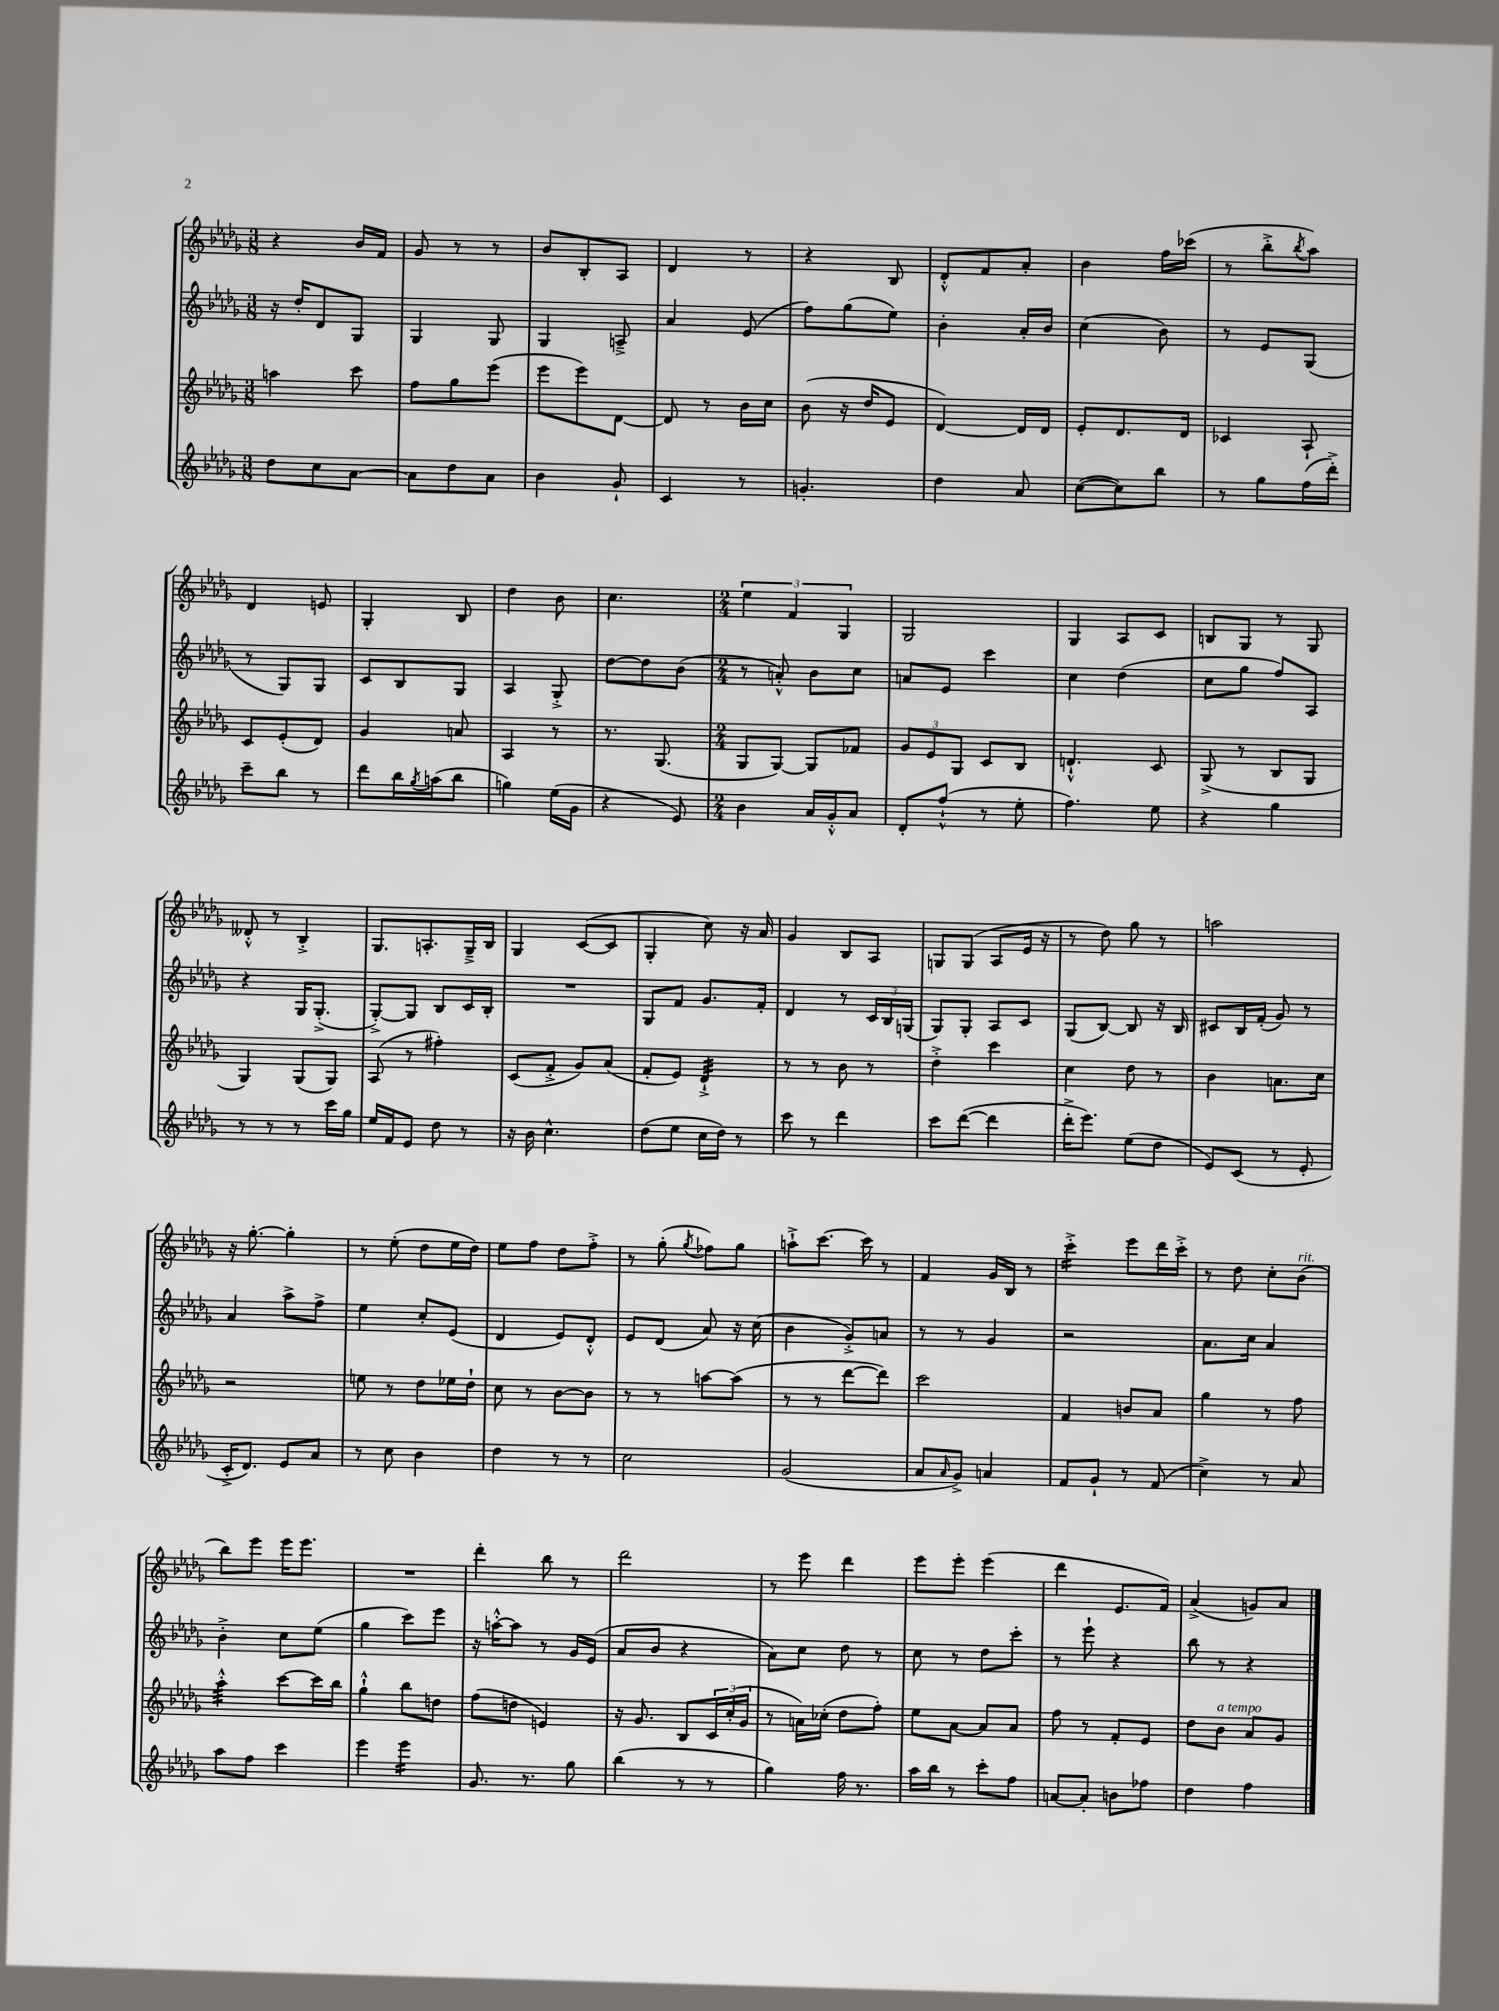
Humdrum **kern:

**kern	**kern	**kern	**kern
*staff4	*staff3	*staff2	*staff1
*clefG2	*clefG2	*clefG2	*clefG2
*k[b-e-a-d-g-]	*k[b-e-a-d-g-]	*k[b-e-a-d-g-]	*k[b-e-a-d-g-]
*M3/8	*M3/8	*M3/8	*M3/8
8dd-	4aa	16r	4r
.	.	16dd-'	.
8cc	.	8d-	.
[8a-	8ccc	8G-	16b-
.	.	.	16f
=	=	=	=
8a-]	8ff	4G-	8g-
8dd-	8gg-	.	8r
8a-	(8eee-	8G-	8r
=	=	=	=
4b-	8eee-	4G-	8b-
.	8eee-)	.	8B-'
8g-`	[8d-	8A~^	8A-
=	=	=	=
4c	8d-]	4a-	4d-
.	8r	.	.
8r	16b-	(8e-	8r
.	16cc	.	.
=	=	=	=
4.g'	(8b-	8ff)	4r
.	16r	(8gg-	.
.	16dd-	.	.
.	8e-	8ee-)	8B-
=	=	=	=
4dd-	[4d-)	4b-'	8d-'^^
.	.	.	8f
8a-	16d-]	16a-'	8a-'
.	16d-	16b-	.
=	=	=	=
([8cc	8e-'	(4cc	4b-
8cc])	8.d-	.	.
8bb-	.	8b-)	16ff
.	16d-	.	(16ccc-
=	=	=	=
8r	4c-	8r	8r
8gg-	.	8e-	8bb-'^
.	.	.	8qbb-
(16ff	8A-`	(8G-	8aa-)
16ddd-'^)	.	.	.
=	=	=	=
8ccc~	8c	8r	4d-
8bb-	(8e-'	8G-)	.
8r	8d-)	8G-	8e
=	=	=	=
8ddd-	4g-	8c	4G-'
16bb-	.	8B-	.
8qgg-	.	.	.
(16aa	.	.	.
8bb-	8a	8G-	8B-
=	=	=	=
4gg)	4A-	4A-	4dd-
(16ee-	8r	8G-'^	8b-
16g-	.	.	.
=	=	=	=
4r	8.r	[8dd-	4.cc
.	.	8dd-]	.
.	(8.G-	.	.
8e-)	.	(8b-	.
=	=	=	=
*M2/4	*M2/4	*M2/4	*M2/4
4b-	8G-	8r	6ee-
.	[8G-)	8a'^^)	.
.	.	.	6f
16a-	8G-]	8b-	.
16g-'^^	.	.	.
.	.	.	6G-
8a-	8f-	8cc	.
=	=	=	=
8d-'	12g-	8a	2G-
.	12e-	.	.
(8ff`^^	.	8e-	.
.	12G-	.	.
8r	8c	4ccc	.
8ee-'	8B-	.	.
=	=	=	=
4.ff)	4.d`^^	4cc	4G-
.	.	(4dd-	8A-
8ee-	8c	.	8c
=	=	=	=
4r	(8G-^	8cc	8B
.	8r	8gg-	8G-
4gg-	8B-	8ff)	8r
.	8G-	8A-	8G-
=	=	=	=
8r	4G-)	4r	8d--'^^
8r	.	.	8r
8r	(8G-	16G-	4B-'^
.	.	(8.G-'^	.
16ccc	8G-)	.	.
16gg-	.	.	.
=	=	=	=
16ee-	(8A-	[8G-'^)	8.G-
16f	.	.	.
8e-	8r	8G-]	.
.	.	.	8.A'
8dd-	4ff#')	8B-	.
8r	.	16c	16G-~^
.	.	16B-'	16B-
=	=	=	=
16r	(8c	2r	4G-
16b-	.	.	.
4.cc^^	8f'^	.	.
.	8g-)	.	([8c
.	(8a-	.	8c]
=	=	=	=
(8dd-	8f'	8G-	4G-'
8ee-	8e-)	8f	.
16cc	4d-`^	8.g-	8cc)
16dd-)	.	.	.
8r	.	.	16r
.	.	16f'	16a-
=	=	=	=
8ccc	8r	4d-	4g-
8r	8r	.	.
4ddd-	8b-	8r	8B-
.	8r	24c	8A-
.	.	24B-	.
.	.	(24G	.
=	=	=	=
8ccc	4dd-'^	8G-)	8G
([8ddd-	.	8G-'	(8G
4ddd-]	4ccc	8A-	8A-
.	.	8c	16e-
.	.	.	16r
=	=	=	=
16ddd-'^	4cc	(8G-	8r
8.eee-)	.	.	.
.	.	[8B-)	8dd-)
(8ee-	8dd-	8B-]	8gg-
8dd-	8r	16r	8r
.	.	16B-	.
=	=	=	=
8e-)	4b-	8c#	2aa
(8c	.	16B-	.
.	.	(16f'	.
8r	8.a	8g-)	.
8e-'	.	8r	.
.	16cc	.	.
=	=	=	=
16c'^	2r	4a-	16r
8.d-)	.	.	[8.gg-'
8e-	.	8aa-^	4gg-']
8a-	.	8ff^	.
=	=	=	=
8r	8ee	4ee-	8r
8cc	8r	.	(8ee-'
4b-	8dd-	8cc'	8dd-
.	16ee-	(8e-	16ee-
.	16dd-`	.	16dd-)
=	=	=	=
4dd-	8cc	4d-	8ee-
.	8r	.	8ff
8r	[8b-	8e-)	8dd-
8r	8b-]	8d-'^^	8ff'^
=	=	=	=
2cc	8r	8e-	8r
.	8r	(8d-	(8gg-'
.	.	.	8qgg-
.	[8aa	8a-)	8ff-)
.	(8aa]	16r	8gg-
.	.	(16cc	.
=	=	=	=
(2g-	8r	4b-	8aa`^
.	8r	.	[8.ccc
.	[8ddd-	8g-'^)	.
.	.	.	16ccc]
.	8ddd-])	8a	8r
=	=	=	=
8a-	2ccc	8r	4f
16qqa-	.	.	.
8g-^)	.	8r	.
4a	.	4g-	16g-
.	.	.	16B-
.	.	.	8r
=	=	=	=
8f	4f	2r	4ccc'^
8g-`	.	.	.
8r	8b	.	8eee-
(8f	8a-	.	16ddd-
.	.	.	16ccc'^
=	=	=	=
4cc^)	4gg-	8.a-	8r
.	.	.	8dd-
.	.	16cc	.
8r	8r	4a-	8cc'
8a-	8ff	.	(8b-
=	=	=	=
8aa-	4aa-'^^	4b-'^	8bb-)
8ff	.	.	8eee-
4ccc	[8ccc	8cc	16eee-
.	.	.	8.eee-
.	16ccc]	(8ee-	.
.	16bb-	.	.
=	=	=	=
4eee-	4gg-`^^	4gg-	2r
4eee-	8bb-	8ccc)	.
.	8dd	8eee-	.
=	=	=	=
8.g-	(8ff	16r	4ddd-'
.	.	[16aa'^^	.
.	8dd	8aa]	.
8.r	.	.	.
.	4e)	8r	8bb-
8gg-	.	16g-	8r
.	.	(16e-	.
=	=	=	=
(4bb-	16r	8a-	2ddd-
.	8.g-	.	.
.	.	8b-	.
8r	8B-	4r	.
8r	24c	.	.
.	(24cc'	.	.
.	24g-	.	.
=	=	=	=
4gg-)	8r	8a-)	8r
.	16a)	8cc	8eee-
.	(16cc-'	.	.
16ff	8dd-	8dd-	4ddd-
8.r	.	.	.
.	8ff')	8r	.
=	=	=	=
16aa-	8ee-	8cc	8eee-
16bb-	.	.	.
8r	[8a-	8r	8eee-'
8ccc'	8a-]	8dd-	(4eee-
8ff	8a-	8ccc'	.
=	=	=	=
[8a	8ff	8r	4ddd-
8a']	8r	8eee-`	.
8b	8f'	4r	8.e-
8ff-	8e-	.	.
.	.	.	16f)
=	=	=	=
4dd-	8dd-	8bb-	(4a-^
.	8b-	8r	.
4ff	8a-	4r	8g)
.	8g-	.	8a-
==	==	==	==
*-	*-	*-	*-
